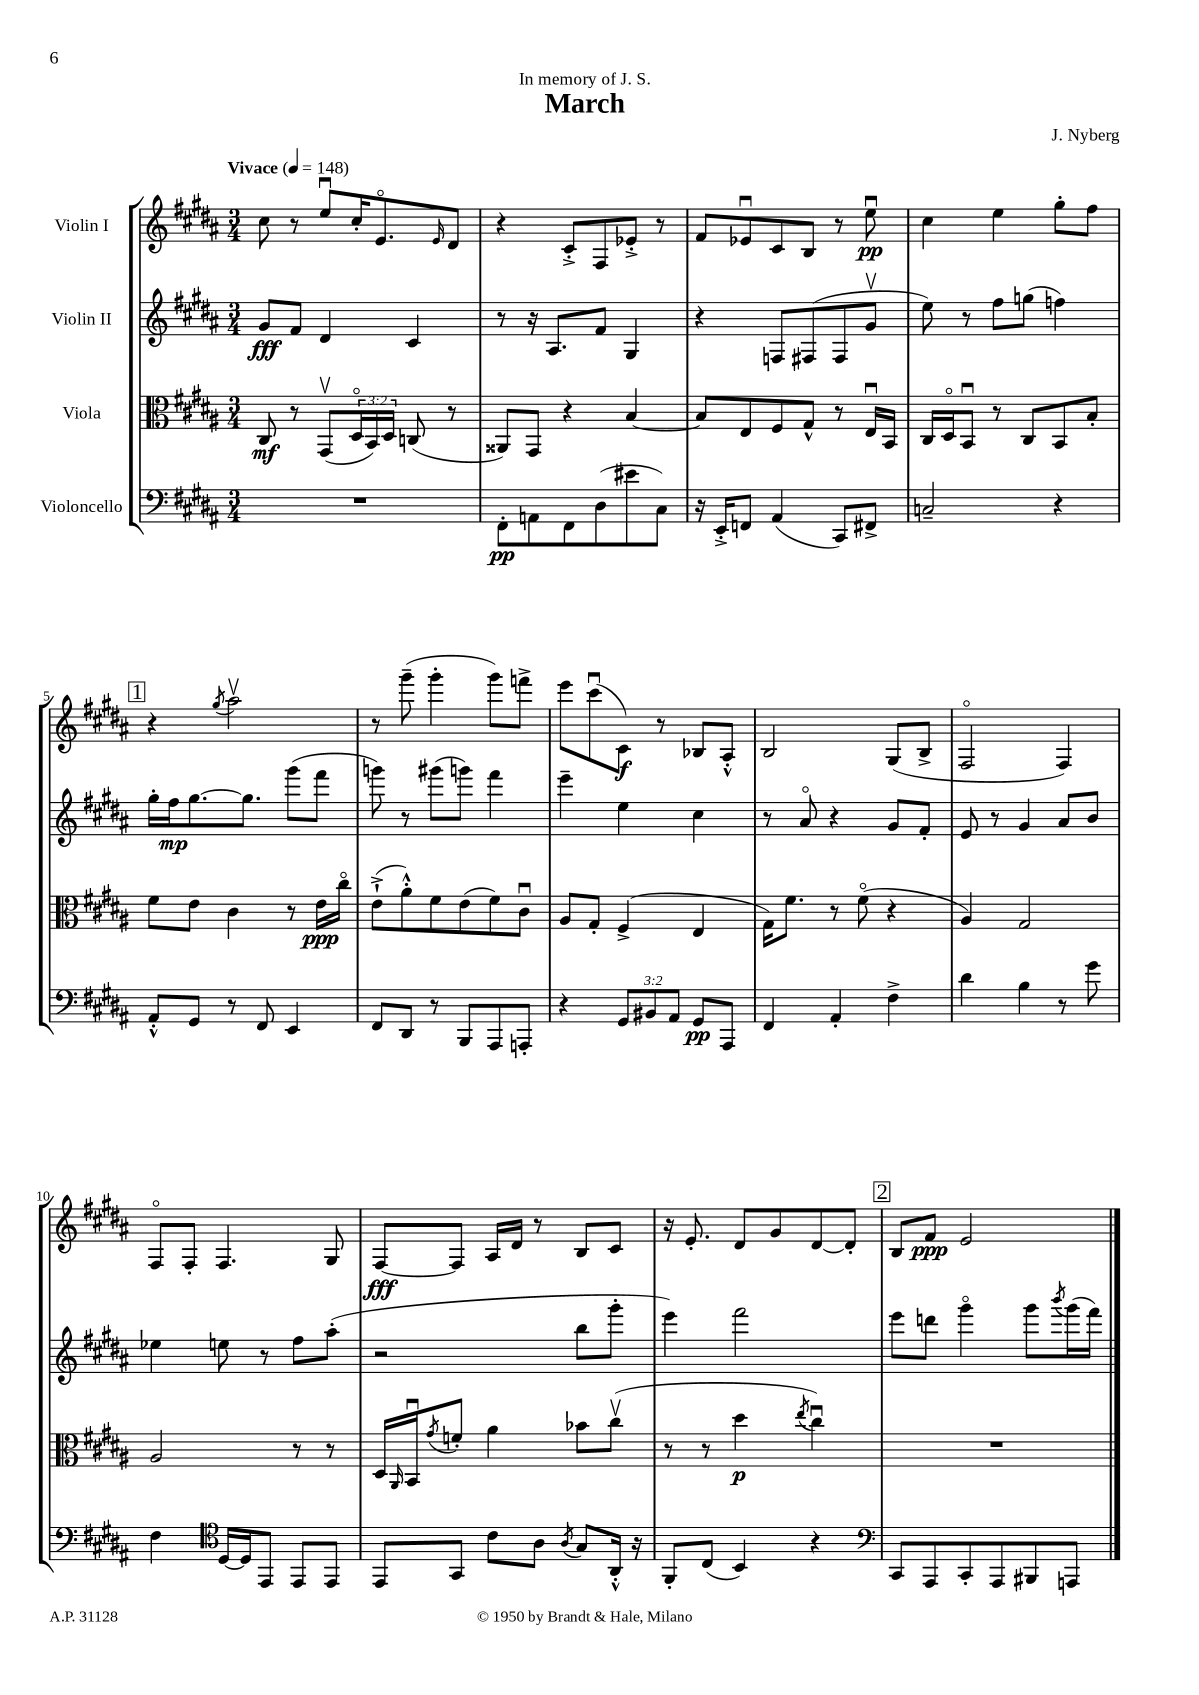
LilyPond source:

\header { title = "March" composer = "J. Nyberg" dedication = "In memory of J. S." }
<<
\new StaffGroup <<
\new Staff = "s0" \with { instrumentName = "Violin I" } {
    \clef treble \key b \major \numericTimeSignature \time 3/4 \tempo "Vivace" 4 = 148
    cis''8 r8 e''8\downbow cis''16-. e'8.\flageolet \grace { e'16 } dis'8 |
    r4 cis'8-.-> fis8 ees'8-.-> r8 |
    fis'8 ees'8\downbow cis'8 b8 r8 e''8\downbow\pp |
    cis''4 e''4 gis''8-. fis''8 |
    \mark \markup { \box "1" } r4 \acciaccatura { gis''8 } ais''2\upbow |
    r8 gis'''8--( gis'''4-. gis'''8) f'''8-> |
    e'''8 cis'''8\downbow( cis'8\f) r8 bes8 ais8-.-^ |
    b2 gis8( b8-> |
    fis2\flageolet fis4) |
    fis8\flageolet fis8-. fis4. gis8 |
    fis8~\fff fis8 ais16 dis'16 r8 b8 cis'8 |
    r16 e'8.-. dis'8 gis'8 dis'8~ dis'8-. |
    \mark \markup { \box "2" } b8 fis'8\ppp e'2 \bar "|." |
}
\new Staff = "s1" \with { instrumentName = "Violin II" } {
    \clef treble \key b \major \numericTimeSignature \time 3/4
    gis'8\fff fis'8 dis'4 cis'4 |
    r8 r16 ais8. fis'8 gis4 |
    r4 f8 fis8( fis8 gis'8\upbow |
    e''8) r8 fis''8 g''8( f''4) |
    \mark \markup { \box "1" } gis''16-. fis''16\mp gis''8.~ gis''8. gis'''8( fis'''8 |
    g'''8) r8 gis'''8( g'''8) fis'''4 |
    e'''4-- e''4 cis''4 |
    r8 ais'8\flageolet r4 gis'8 fis'8-. |
    e'8 r8 gis'4 ais'8 b'8 |
    ees''4 e''8 r8 fis''8 ais''8-.( |
    r2 b''8 gis'''8-. |
    e'''4) fis'''2 |
    \mark \markup { \box "2" } e'''8 d'''8 gis'''4\flageolet gis'''8 \acciaccatura { b'''8 } gis'''16( fis'''16) \bar "|." |
}
\new Staff = "s2" \with { instrumentName = "Viola" } {
    \clef alto \key b \major \numericTimeSignature \time 3/4 \override Staff.TupletNumber.text = #tuplet-number::calc-fraction-text
    cis8\mf r8 gis,8\upbow( \tuplet 3/2 { dis16\flageolet b,16) dis16 } c8( r8 |
    aisis,8) gis,8 r4 b4~ |
    b8 e8 fis8 gis8-^ r8 e16\downbow b,16 |
    cis16 dis16\flageolet b,8\downbow r8 cis8 b,8 b8-. |
    \mark \markup { \box "1" } fis'8 e'8 cis'4 r8 e'16\ppp cis''16\flageolet |
    e'8-!->( ais'8-.-^) fis'8 e'8( fis'8) cis'8\downbow |
    ais8 gis8-. fis4->( e4 |
    gis16) fis'8. r8 fis'8\flageolet( r4 |
    ais4) gis2 |
    ais2 r8 r8 |
    dis16 \grace { ais,16 } b,16\downbow \acciaccatura { gis'8 } f'8-. ais'4 bes'8 cis''8\upbow( |
    r8 r8 dis''4\p \acciaccatura { e''8 } cis''4\downbow) |
    \mark \markup { \box "2" } R2. \bar "|." |
}
\new Staff = "s3" \with { instrumentName = "Violoncello" } {
    \clef bass \key b \major \numericTimeSignature \time 3/4 \override Staff.TupletNumber.text = #tuplet-number::calc-fraction-text
    R2. |
    fis,8-.\pp a,8 fis,8 dis8( eis'8 cis8) |
    r16 e,16-.-> f,8 ais,4( cis,8) fis,8-> |
    c2-- r4 |
    \mark \markup { \box "1" } ais,8-.-^ gis,8 r8 fis,8 e,4 |
    fis,8 dis,8 r8 b,,8 ais,,8 a,,8-. |
    r4 \tuplet 3/2 { gis,8 bis,8 ais,8 } gis,8\pp ais,,8 |
    fis,4 ais,4-. fis4-> |
    dis'4 b4 r8 gis'8 |
    fis4 \clef tenor dis16~ dis16 e,8 e,8 e,8 |
    e,8 gis,8 cis'8 ais8 \acciaccatura { ais8 } gis8 ais,16-.-^ r16 |
    fis,8-. cis8( b,4) r4 |
    \mark \markup { \box "2" } \clef bass cis,8 ais,,8 cis,8-. ais,,8 bis,,8 a,,8 \bar "|." |
}
>>
>>
